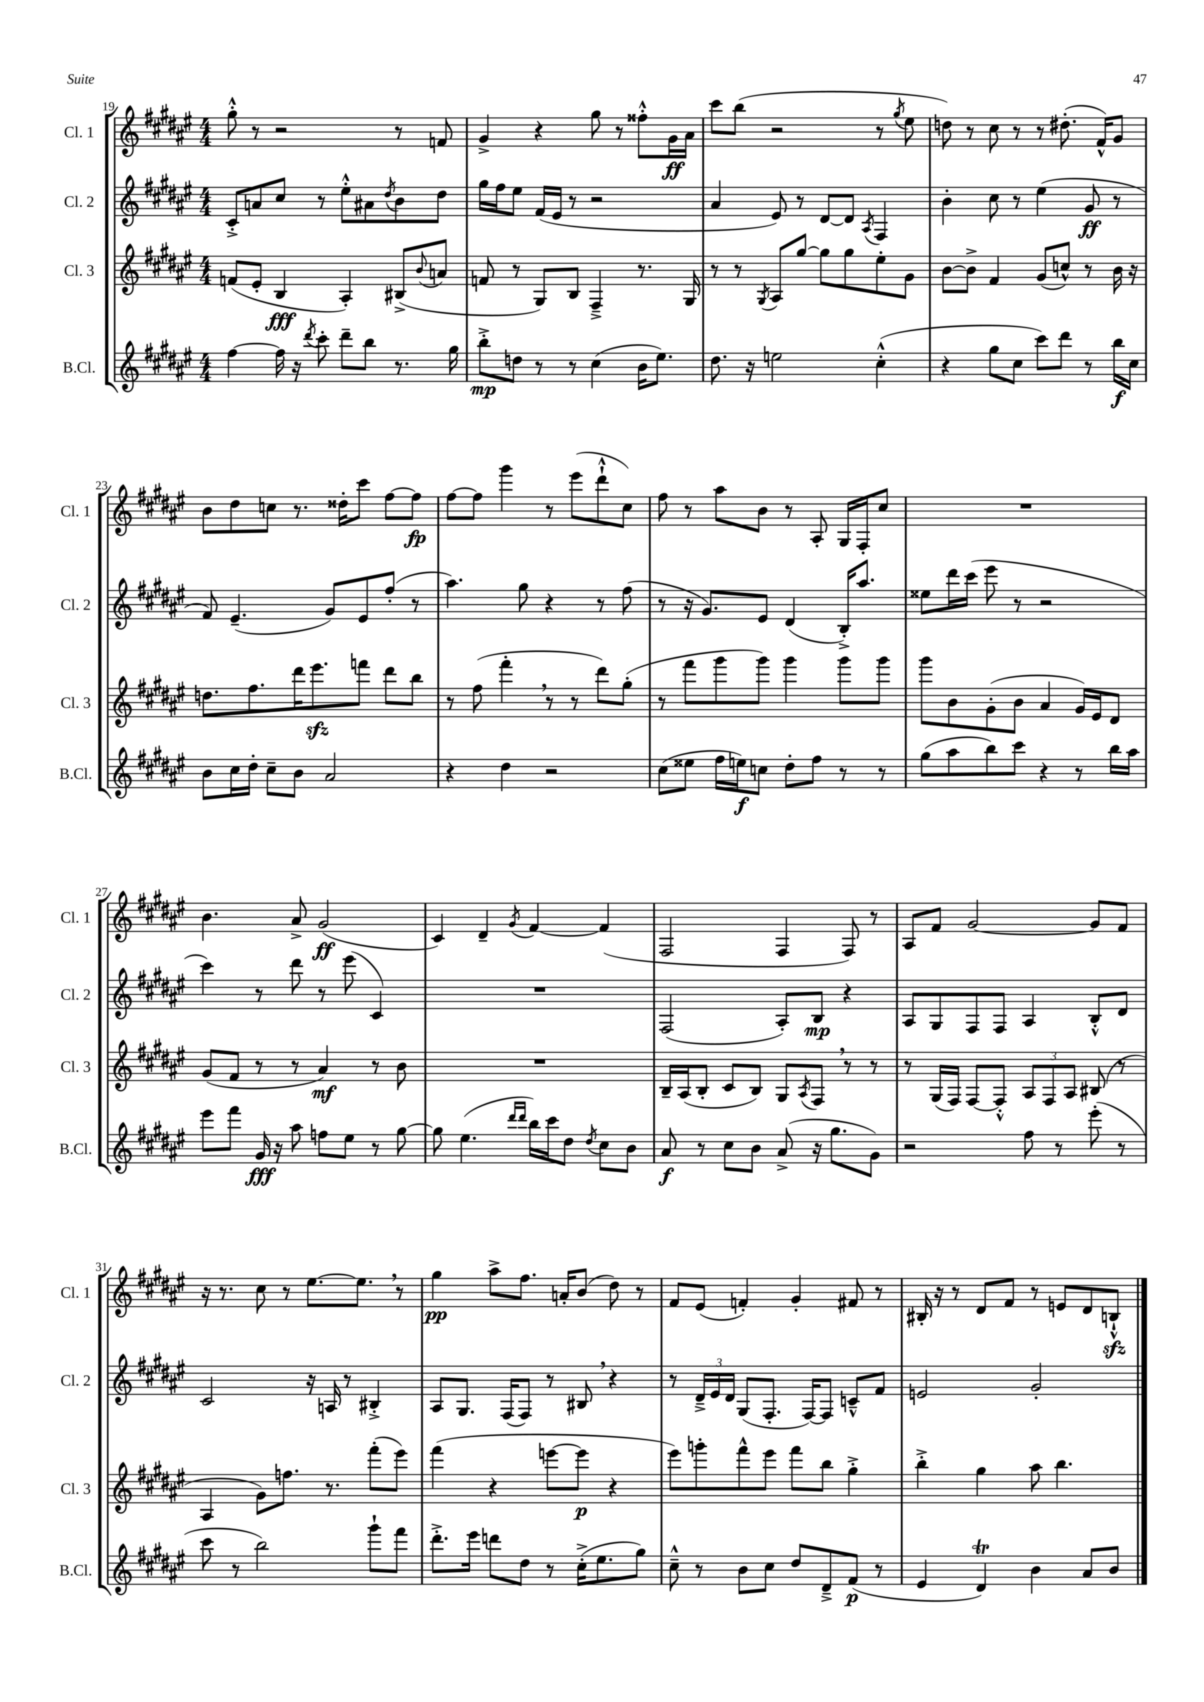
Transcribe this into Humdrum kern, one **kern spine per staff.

**kern	**kern	**kern	**kern
*staff4	*staff3	*staff2	*staff1
*clefG2	*clefG2	*clefG2	*clefG2
*k[f#c#g#d#a#e#]	*k[f#c#g#d#a#e#]	*k[f#c#g#d#a#e#]	*k[f#c#g#d#a#e#]
*M4/4	*M4/4	*M4/4	*M4/4
[4ff#	(8f	8c#'^	8gg#'^^
.	8e#'	8a	8r
16ff#]	4B	8cc#	2r
16r	.	.	.
8qddd#	.	.	.
8ccc#'	.	8r	.
8ddd#~	4A#')	8ee#'^^	.
8bb	.	8a#	.
.	.	8qdd#	.
8.r	(8B#^	8b	8r
.	8qqb	.	.
.	8a	8dd#	8f
16gg#	.	.	.
=	=	=	=
8bb'^	8f	16gg#	4g#^
.	.	16ff#	.
8dd	8r	8ee#	.
8r	8G#)	(16f#	4r
.	.	16e#	.
8r	8B	8r	.
(4cc#	4F#~^	2r	8gg#
.	.	.	8r
16b	8.r	.	8ff##'^^
8.ee#)	.	.	.
.	.	.	16g#
.	16G#	.	16a#
=	=	=	=
8.dd#	8r	4a#	8ccc#
.	8r	.	(8bb
16r	.	.	.
.	8qG#	.	.
2ee	8A#	8e#)	2r
.	[8gg#	8r	.
.	8gg#]	[8d#	.
.	8gg#	8d#]	.
.	.	8qA#	.
(4cc#'^^	8ee#'	4F#	8r
.	.	.	8qgg#
.	8g#	.	8ee#
=	=	=	=
4r	[8b	4b'	8dd)
.	8b^]	.	8r
8gg#	4f#	8cc#	8cc#
8cc#	.	8r	8r
8ccc#)	(8g#	(4ee#	8r
8ddd#	8cc^^)	.	(8.dd#'
8r	8r	8g#	.
.	.	.	16f#^^)
16bb	16b	8r	8g#
16cc#	16r	.	.
=	=	=	=
8b	8.dd	8f#)	8b
16cc#	.	(4.e#~	8dd#
16dd#'	8.ff#	.	.
8cc#~	.	.	8cc
8b	16ddd#	.	8.r
.	8.eee#	.	.
2a#	.	8g#)	.
.	.	.	16dd##'
.	8fff	8e#	8ccc#
.	8ddd#	(8ff#'	[8ff#
.	8bb	8r	8ff#]
=	=	=	=
4r	8r	4.aa#)	[8ff#
.	(8ff#	.	8ff#]
4dd#	4fff#'	.	4ggg#
.	.	8gg#	.
2r	8r	4r	8r
.	8r	.	(8eee#
.	8ddd#)	8r	8ddd#`^^
.	(8gg#'	(8ff#	8cc#)
=	=	=	=
(8cc#	8r	8r	8ff#
8ee##	8fff#	16r	8r
.	.	8.g#)	.
16ff#	8ggg#	.	8aa#
16ee)	.	.	.
8cc	8ggg#)	8e#	8b
8dd#'	4ggg#	(4d#	8r
8ff#	.	.	8A#'
8r	8ggg#	16B'^)	16G#
.	.	8.aa#	16F#'
8r	8ggg#	.	8cc#
=	=	=	=
(8gg#	8ggg#	8ee##	1r
8aa#	8b	16ddd#	.
.	.	(16ccc#	.
8bb)	(8g#'	8eee#	.
8ccc#	8b	8r	.
4r	4a#	2r	.
8r	16g#)	.	.
.	16e#	.	.
16bb	8d#	.	.
16aa#	.	.	.
=	=	=	=
8eee#	(8g#	4ccc#)	4.b
8fff#	8f#	.	.
16g#	8r	8r	.
16r	.	.	.
8aa#	8r	8ddd#	8a#^
8ff	4a#)	8r	(2g#
8ee#	.	(8eee#	.
8r	8r	4c#)	.
[8gg#	8b	.	.
=	=	=	=
8gg#]	1r	1r	4c#)
(4.ee#	.	.	.
.	.	.	4d#~
16qqddd#	.	.	.
16qqddd#	.	.	8qg#
16bb)	.	.	[4f#
16ccc#	.	.	.
8dd#	.	.	.
8qdd#	.	.	.
8cc#	.	.	(4f#]
8b	.	.	.
=	=	=	=
8a#	16B~	(2F#	2F#
.	(16A#	.	.
8r	8B'	.	.
8cc#	8c#	.	.
8b	8B)	.	.
(8a#^	8G#	8A#')	4F#
.	8qA#	.	.
16r	8F#	8B	.
8.gg#	.	.	.
.	8r	4r	8F#)
8g#)	8r	.	8r
=	=	=	=
2r	8r	8A#	8A#
.	(16G#	8G#	8f#
.	16F#)	.	.
.	[8F#	8F#	[2g#
.	8F#'^^]	8F#	.
8ff#	12A#	4A#	.
.	12F#	.	.
8r	.	.	.
.	12A#	.	.
(8eee#'	(8B#	8B'^^	8g#]
8r	8r	8d#	8f#
=	=	=	=
8ccc#	4A#	2c#	16r
.	.	.	8.r
8r	.	.	.
2bb)	8g#)	.	8cc#
.	8.ff	.	8r
.	.	16r	[8.ee#
.	8.r	16A	.
.	.	8r	.
.	.	.	8.ee#]
8ggg#`	(8fff#'	4B#'^	.
8fff#	8eee#)	.	8r
=	=	=	=
8.ddd#'^	(4fff#	8A#	4gg#
.	.	8.G#	.
16eee#	.	.	.
8ddd	4r	.	8aa#^
.	.	(16F#	.
8dd#	.	8F#)	8.ff#
8r	[8eee	8r	.
.	.	.	16a'
(16cc#'^	8eee]	8B#	(8b
8.ee#	.	.	.
.	4r	4r	8dd#)
8gg#)	.	.	8r
=	=	=	=
8cc#~^^	8eee#)	8r	8f#
8r	8ggg'	24d#~^	(8e#
.	.	24e#	.
.	.	24d#	.
8b	8fff#^^	(8G#	4f')
8cc#	8eee#	8.F#'	.
8dd#	8fff#	.	4g#'
.	.	[16F#)	.
8d#~^	8bb	8F#]	.
(8f#	4gg#'^	8c~^^	8f#
8r	.	8f#	8r
=	=	=	=
4e#	4bb'^	2e	16B#'
.	.	.	16r
.	.	.	8r
4d#)	4gg#	.	8d#
.	.	.	8f#
4b	8aa#	2g#'	8r
.	4.bb	.	8e
8a#	.	.	8d#
8b	.	.	8B`^^
==	==	==	==
*-	*-	*-	*-
